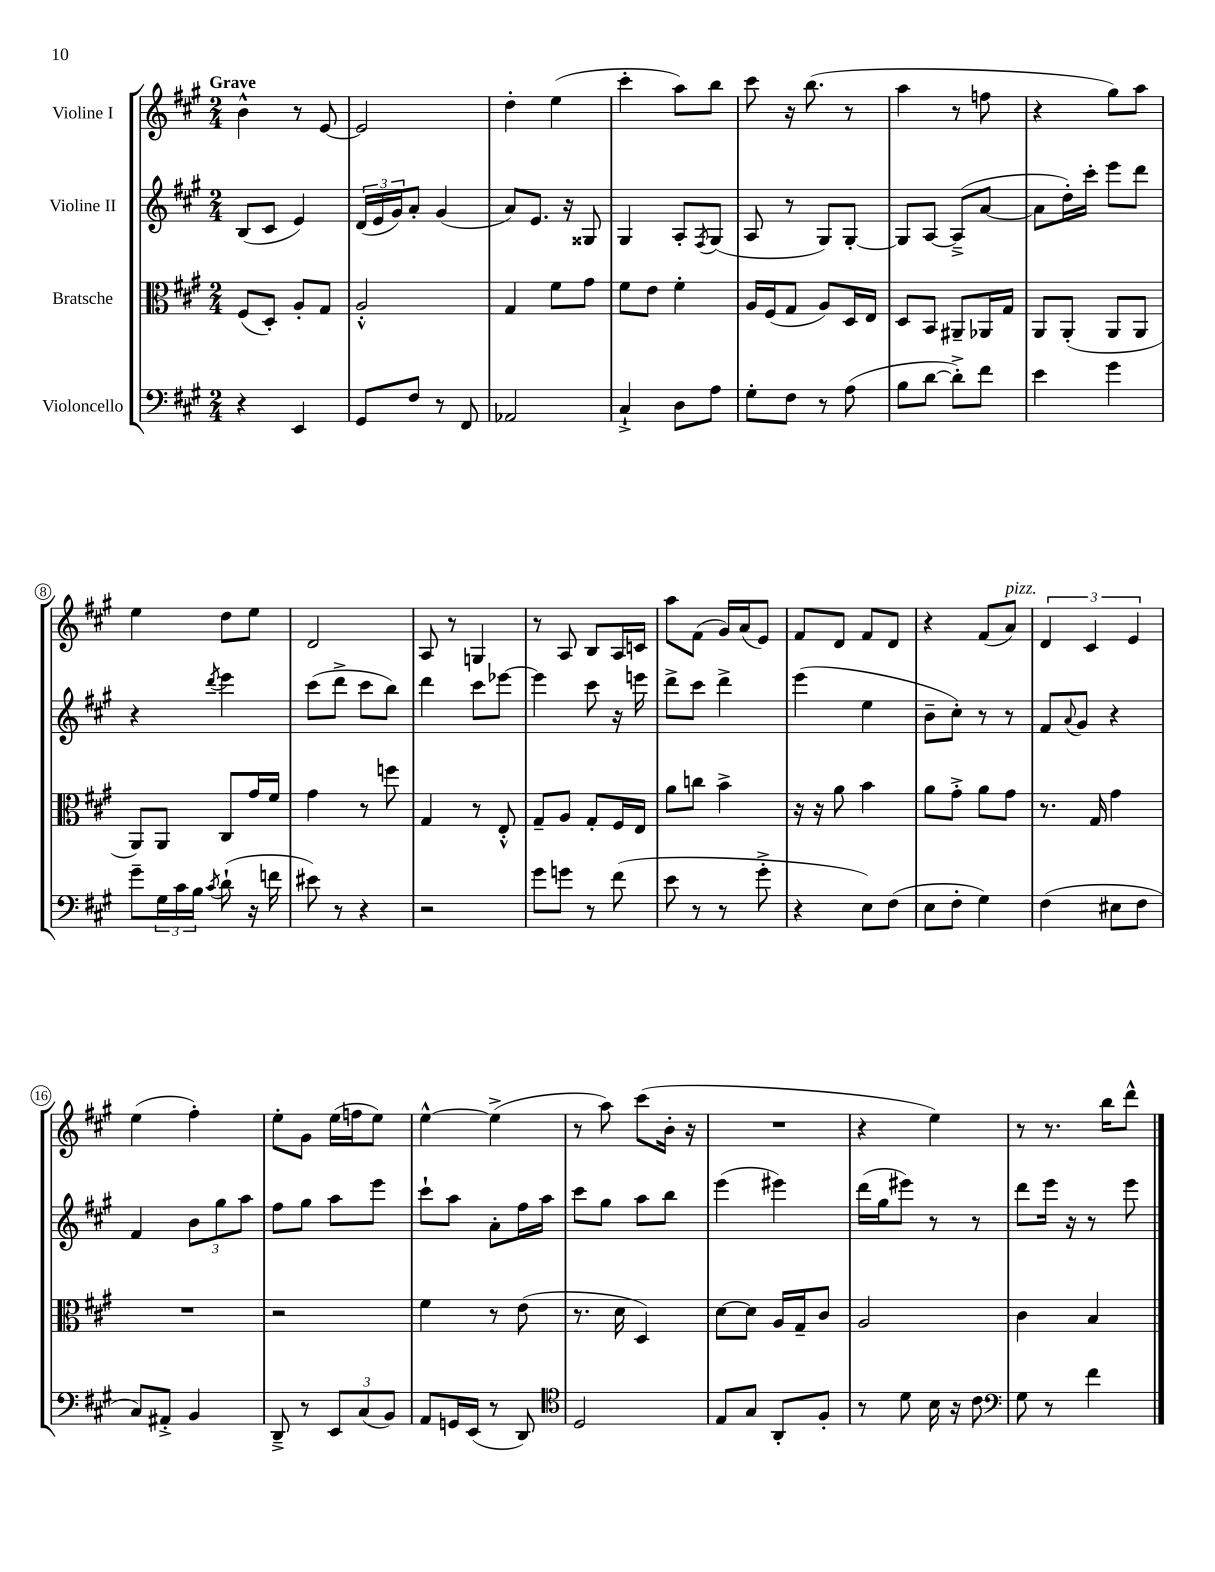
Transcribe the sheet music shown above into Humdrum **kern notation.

**kern	**kern	**kern	**kern
*staff4	*staff3	*staff2	*staff1
*clefF4	*clefC3	*clefG2	*clefG2
*k[f#c#g#]	*k[f#c#g#]	*k[f#c#g#]	*k[f#c#g#]
*M2/4	*M2/4	*M2/4	*M2/4
4r	(8F#	(8B	4b^^
.	8D')	8c#	.
4EE	8A'	4e)	8r
.	8G#	.	[8e
=	=	=	=
8GG#	2A'^^	(24d	2e]
.	.	24e	.
.	.	24g#)	.
8F#	.	8a'	.
8r	.	(4g#	.
8FF#	.	.	.
=	=	=	=
2AA-	4G#	8a)	4dd'
.	.	8.e	.
.	8f#	.	(4ee
.	.	16r	.
.	8g#	8G##	.
=	=	=	=
4C#`^	8f#	4G#	4ccc#'
.	8e	.	.
8D	4f#'	8A'	8aa)
.	.	8qF#	.
8A	.	(8G#	8bb
=	=	=	=
8G#'	16A	8A	8ccc#
.	(16F#	.	.
8F#	8G#	8r	16r
.	.	.	(8.bb
8r	8A)	8G#)	.
(8A	16D	[8G#'	8r
.	16E	.	.
=	=	=	=
8B	8D	8G#]	4aa
[8d	8BB	[8A	.
8d'^])	8AA#~	(8A~^]	8r
8f#	16AA-	[8a	8ff
.	16G#	.	.
=	=	=	=
4e	8AA	8a]	4r
.	(8AA'	16dd')	.
.	.	16ccc#'	.
4g#	8AA	8eee	8gg#)
.	8AA	8ddd	8aa
=	=	=	=
8g#~	8AA)	4r	4ee
24G#	8AA	.	.
24c#	.	.	.
24B	.	.	.
8qc#	.	8qddd	.
(8d`	8C#	4eee	8dd
16r	16g#	.	8ee
16f	16f#	.	.
=	=	=	=
8e#)	4g#	(8ccc#	2d
8r	.	8ddd^	.
4r	8r	8ccc#	.
.	8ff	8bb)	.
=	=	=	=
2r	4G#	4ddd	8A
.	.	.	8r
.	8r	8ccc#	4G
.	8E'^^	[8eee-	.
=	=	=	=
8g#	8G#~	4eee-]	8r
8g	8A	.	8A
8r	8G#'	8ccc#	8B
(8f#	16F#	16r	16A
.	16E	16eee	16c
=	=	=	=
8e	8a	8ddd^	8aa
8r	8cc	8ccc#	(8f#
8r	4b^	4ddd^	16g#)
.	.	.	(16a
8g#'^	.	.	8e)
=	=	=	=
4r	16r	(4eee	8f#
.	16r	.	.
.	8a	.	8d
8E)	4b	4ee	8f#
(8F#	.	.	8d
=	=	=	=
8E	8a	8b~	4r
8F#'	8g#'^	8cc#')	.
4G#)	8a	8r	(8f#
.	8g#	8r	8a)
=	=	=	=
(4F#	8.r	8f#	6d
.	.	8qqa	.
.	.	8g#	.
.	.	.	6c#
.	16G#	.	.
8E#	4g#	4r	.
.	.	.	6e
8F#	.	.	.
=	=	=	=
8C#)	2r	4f#	(4ee
8AA#'^	.	.	.
4BB	.	12b	4ff#')
.	.	12gg#	.
.	.	12aa	.
=	=	=	=
8DD~^	2r	8ff#	8ee'
8r	.	8gg#	8g#
12EE	.	8aa	(16ee
.	.	.	16ff
(12C#	.	.	.
.	.	8eee	8ee)
12BB)	.	.	.
=	=	=	=
8AA	4f#	8ccc#`	[4ee^^
16GG	.	8aa	.
(16EE	.	.	.
8r	8r	8a'	(4ee^]
8DD)	(8e	16ff#	.
.	.	16aa	.
=	=	=	=
*clefC4	*	*	*
2D	8.r	8ccc#	8r
.	.	8gg#	8aa)
.	16d	.	.
.	4D)	8aa	(8ccc#
.	.	8bb	16b'
.	.	.	16r
=	=	=	=
8E	[8d	(4eee	2r
8G#	8d]	.	.
8AA'	16A	4eee#)	.
.	16G#~	.	.
8F#'	8c#	.	.
=	=	=	=
8r	2A	(16ddd	4r
.	.	16gg#	.
8d	.	8eee#)	.
16B	.	8r	4ee)
16r	.	.	.
8c#	.	8r	.
=	=	=	=
*clefF4	*	*	*
8G#	4c#	8ddd	8r
8r	.	16eee	8.r
.	.	16r	.
4f#	4B	8r	.
.	.	.	16bb
.	.	8eee	8ddd^^
==	==	==	==
*-	*-	*-	*-
